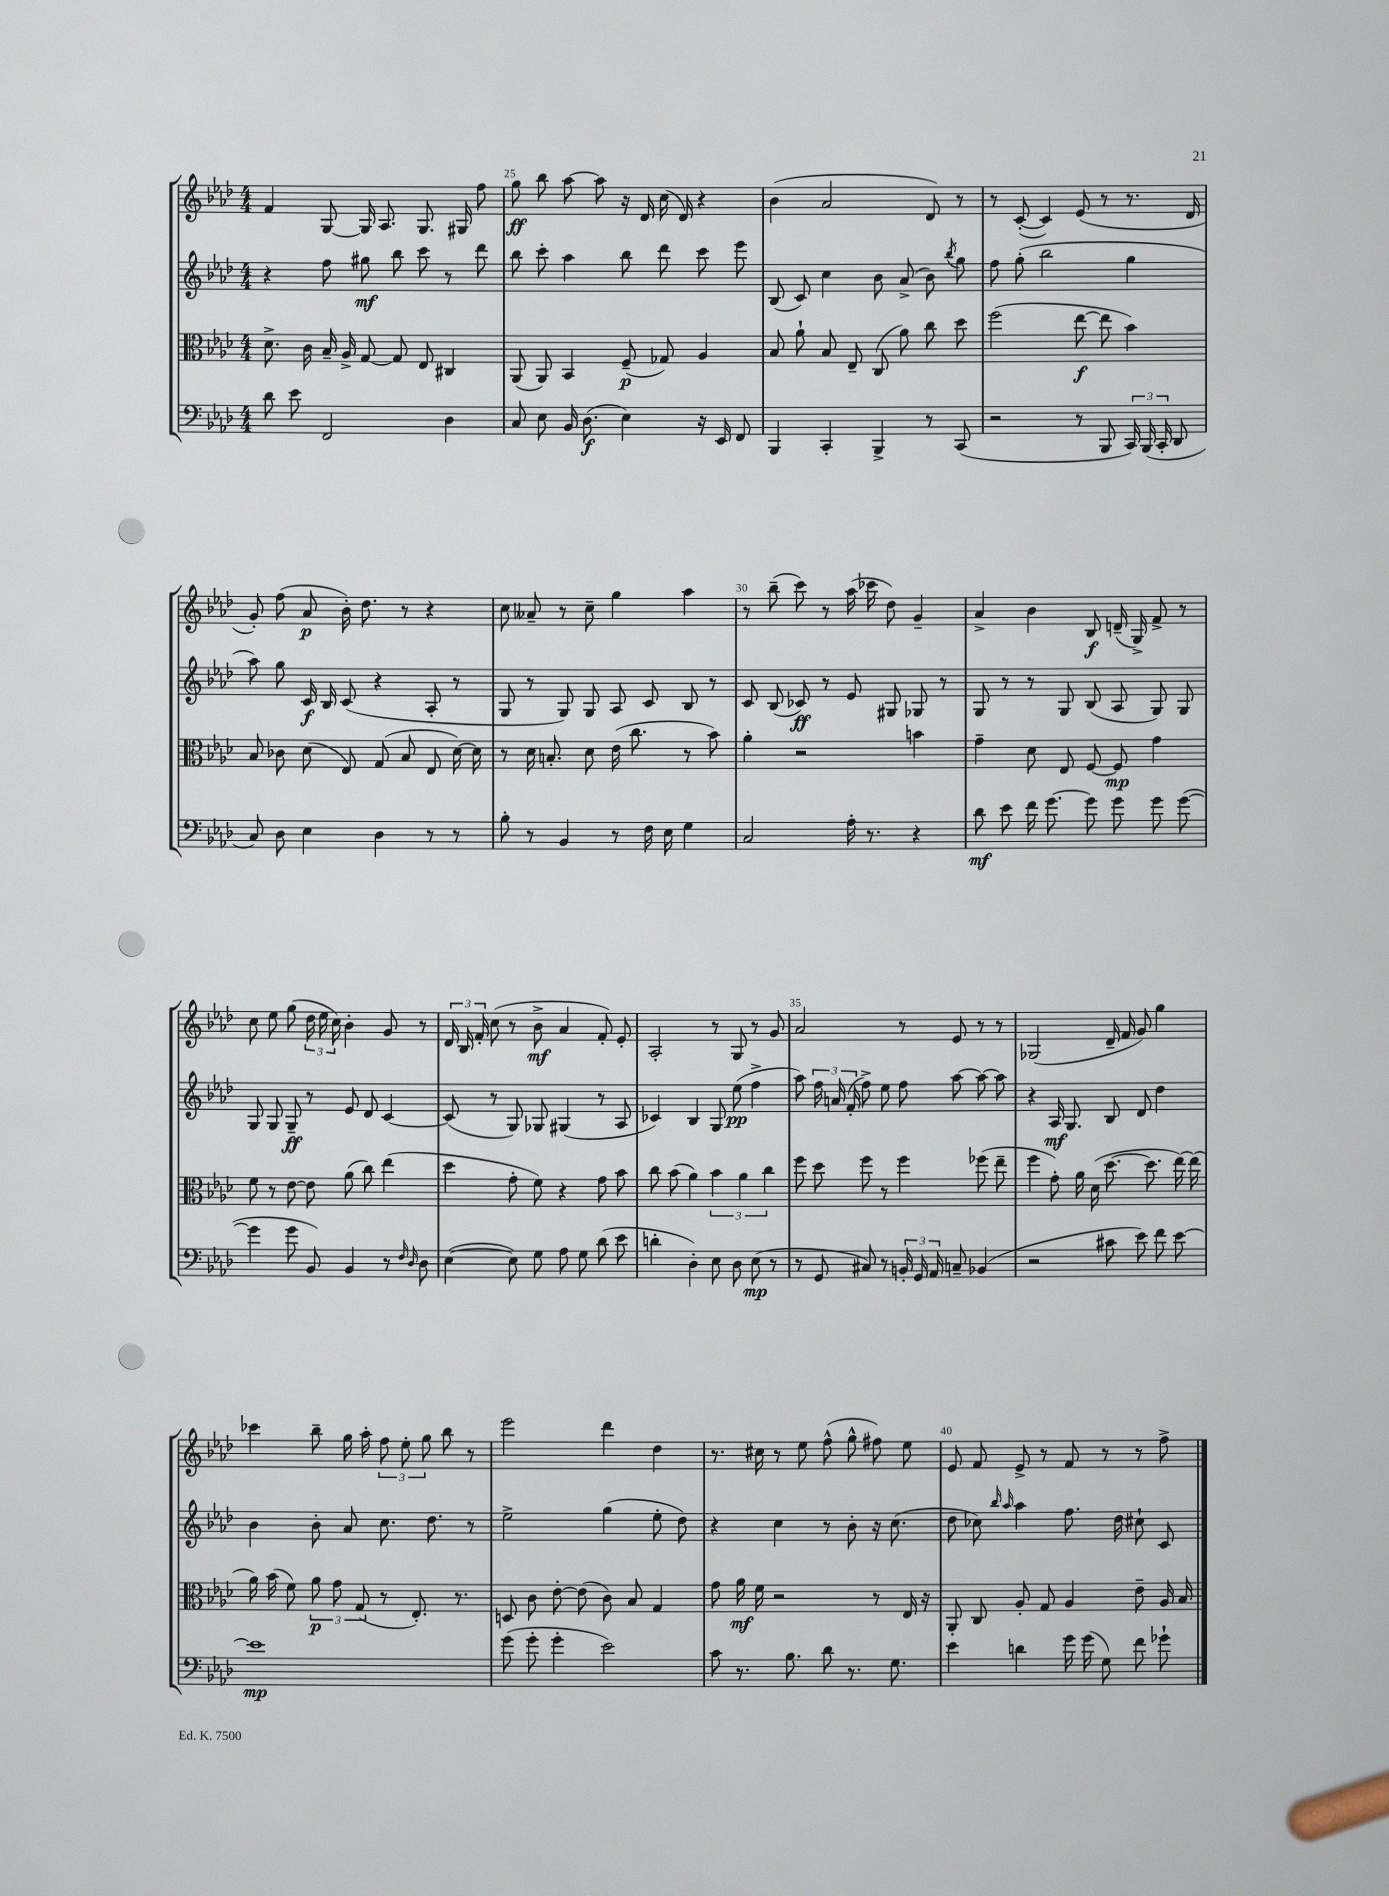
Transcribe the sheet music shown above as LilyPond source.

<<
\new StaffGroup <<
\new Staff = "s0" {
    \clef treble \key aes \major \numericTimeSignature \time 4/4
    \autoBeamOff f'4 g8~ g16 aes8. g8. gis16 f''8 |
    g''8\ff bes''8 aes''8~ aes''8 r16 des'16 c''16( des'16) r4 |
    bes'4( aes'2 des'8) r8 |
    r8 c'8~-.( c'4) ees'8( r8 r8. des'16 |
    g'8-.) f''8( aes'8\p bes'16-.) des''8. r8 r4 |
    c''8 aeses'8-- r8 c''8-- g''4 aes''4 |
    r8 bes''8--( c'''8) r8 aes''16( ces'''16 des''8) g'4-- |
    aes'4-> bes'4 bes8\f d'16--( g16->) f'8-> r8 |
    c''8 ees''8 g''8( \tuplet 3/2 { des''16 ees''16 c''16) } bes'4-. g'8 r8 |
    \tuplet 3/2 { des'16 bes16 f'16-. } c''8( r8 bes'8->\mf aes'4 f'8-.) ees'8-. |
    aes2-. r8 g8 r8 g'8 |
    aes'2 r8 ees'8 r8 r8 |
    ges2( des'16-- f'16 g'8) g''4 |
    ces'''4 bes''8-- g''16 aes''16-. \tuplet 3/2 { f''8 ees''8-. g''8 } bes''8 r8 |
    ees'''2 des'''4 des''4 |
    r8. cis''16 r8 ees''8 f''8-^( g''8-^ fis''8) ees''8 |
    ees'8 f'8 ees'8-> r8 f'8 r8 r8 f''8-> \bar "|." |
}
\new Staff = "s1" {
    \clef treble \key aes \major \numericTimeSignature \time 4/4
    \autoBeamOff r4 f''8 gis''8\mf bes''8 c'''8 r8 des'''8 |
    bes''8 c'''8-. aes''4 bes''8 des'''8 c'''8 ees'''8 |
    bes8( c'8) c''4 bes'8 aes'8->( bes'8) \acciaccatura { bes''8 } g''8 |
    f''8 g''8-.( bes''2 g''4 |
    aes''8) g''8 c'16\f bes16 c'8( r4 aes8-. r8 |
    g8 r8 g8) g8 aes8 c'8 bes8 r8 |
    c'8 bes8( ces'8\ff) r8 ees'8 gis8 ges8 r8 |
    g8 r8 r8 g8 bes8( aes8 g8) g8 |
    g8 g8 g8--\ff r8 ees'8 des'8 c'4~ |
    c'8( r8 g8) ges8 gis4( r8 aes8 |
    ces'4) bes4 g8 ees''8\pp( f''4-> |
    aes''8) \tuplet 3/2 { f''16 a'16 f'16-.( } f''8->) ees''8 f''8 aes''8~ aes''8~ aes''8 |
    r4 aes16\mf g8. bes8 des'8 des''4 |
    bes'4 bes'8-. aes'8 c''8. des''8. r8 |
    ees''2-> g''4( ees''8-. des''8) |
    r4 c''4 r8 bes'8-. r16 c''8.( |
    des''8 ces''8) \grace { bes''16 aes''16 } aes''4 f''8. des''16 cis''8-! c'8 \bar "|." |
}
\new Staff = "s2" {
    \clef alto \key aes \major \numericTimeSignature \time 4/4
    \autoBeamOff des'8.-> c'16 bes16-- aes16-> g8~ g8 ees8 cis4 |
    aes,8( aes,8) bes,4 f8--\p( ges8) aes4 |
    bes8 aes'8-! bes8 ees8-- c8( aes'8) c''8 des''8 |
    f''2( ees''8~\f ees''8 bes'4) |
    bes8 ces'8 des'8( ees8) g8( bes8 ees8 des'16~) des'16 |
    r8 des'16 b8.-. des'8 ees'16( c''8. r8 bes'8) |
    aes'4-. r2 b'4 |
    g'4-- des'8 ees8 f8~ f8\mp g'4 |
    f'8 r8 ees'8~ ees'8 aes'8( c''8) ees''4( |
    des''4 g'8-. f'8) r4 g'8 bes'8 |
    c''8 bes'8( aes'4) \tuplet 3/2 { bes'4 aes'4 c''4 } |
    f''8 des''8 f''8 r8 f''4 fes''8( ees''8-- |
    f''4 g'8-.) aes'16 des'16( des''8.~ des''8. ees''16~) ees''16( |
    aes'16) bes'16( f'8) \tuplet 3/2 { aes'8\p g'8 g8( } r8 ees8.-.) r8. |
    d8 c'8 ees'8~-. ees'8( c'8) bes8 g4 |
    g'8 aes'16\mf f'16 r2 r8 ees16 r16 |
    aes,8-. c8 aes8-. g8 aes4 ees'8-- aes16 bes16 \bar "|." |
}
\new Staff = "s3" {
    \clef bass \key aes \major \numericTimeSignature \time 4/4
    \autoBeamOff des'8 ees'8 f,2 des4 |
    c8 ees8 bes,16 des8.\f( ees4) r16 ees,16 f,8 |
    bes,,4 c,4-. bes,,4-> r8 c,8( |
    r2 r8 bes,,8 \tuplet 3/2 { c,16) bes,,16( c,16-. } des,8 |
    c8) des8 ees4 des4 r8 r8 |
    bes8-. r8 bes,4 r8 f16 ees16 g4 |
    c2 aes16-. r8. r4 |
    des'8\mf ees'8 f'16 g'8.~ g'8 g'8 g'8 g'8~( |
    g'4 g'8 bes,8) bes,4 r8 \grace { f16 des16 } des8 |
    ees4~( ees8) g8 aes8 g8 des'8( ees'8 |
    d'4-. des4-.) ees8 des8 ees8\mp( r8 |
    r8 g,8 cis8) r8 \tuplet 3/2 { b,16-. g,16 aes,16 } c8-- bes,4( |
    r2 cis'8 ees'8) f'8 ees'8~ |
    ees'1\mp |
    g'8( g'8-. g'4-. ees'2) |
    c'8 r8. bes8. des'8 r8. g8. |
    ees'4 d'4 g'16 g'16( g8) f'8 ges'8-! \bar "|." |
}
>>
>>
\layout { \context { \Score currentBarNumber = #24 \override BarNumber.break-visibility = ##(#f #t #t) barNumberVisibility = #(every-nth-bar-number-visible 5) } }
